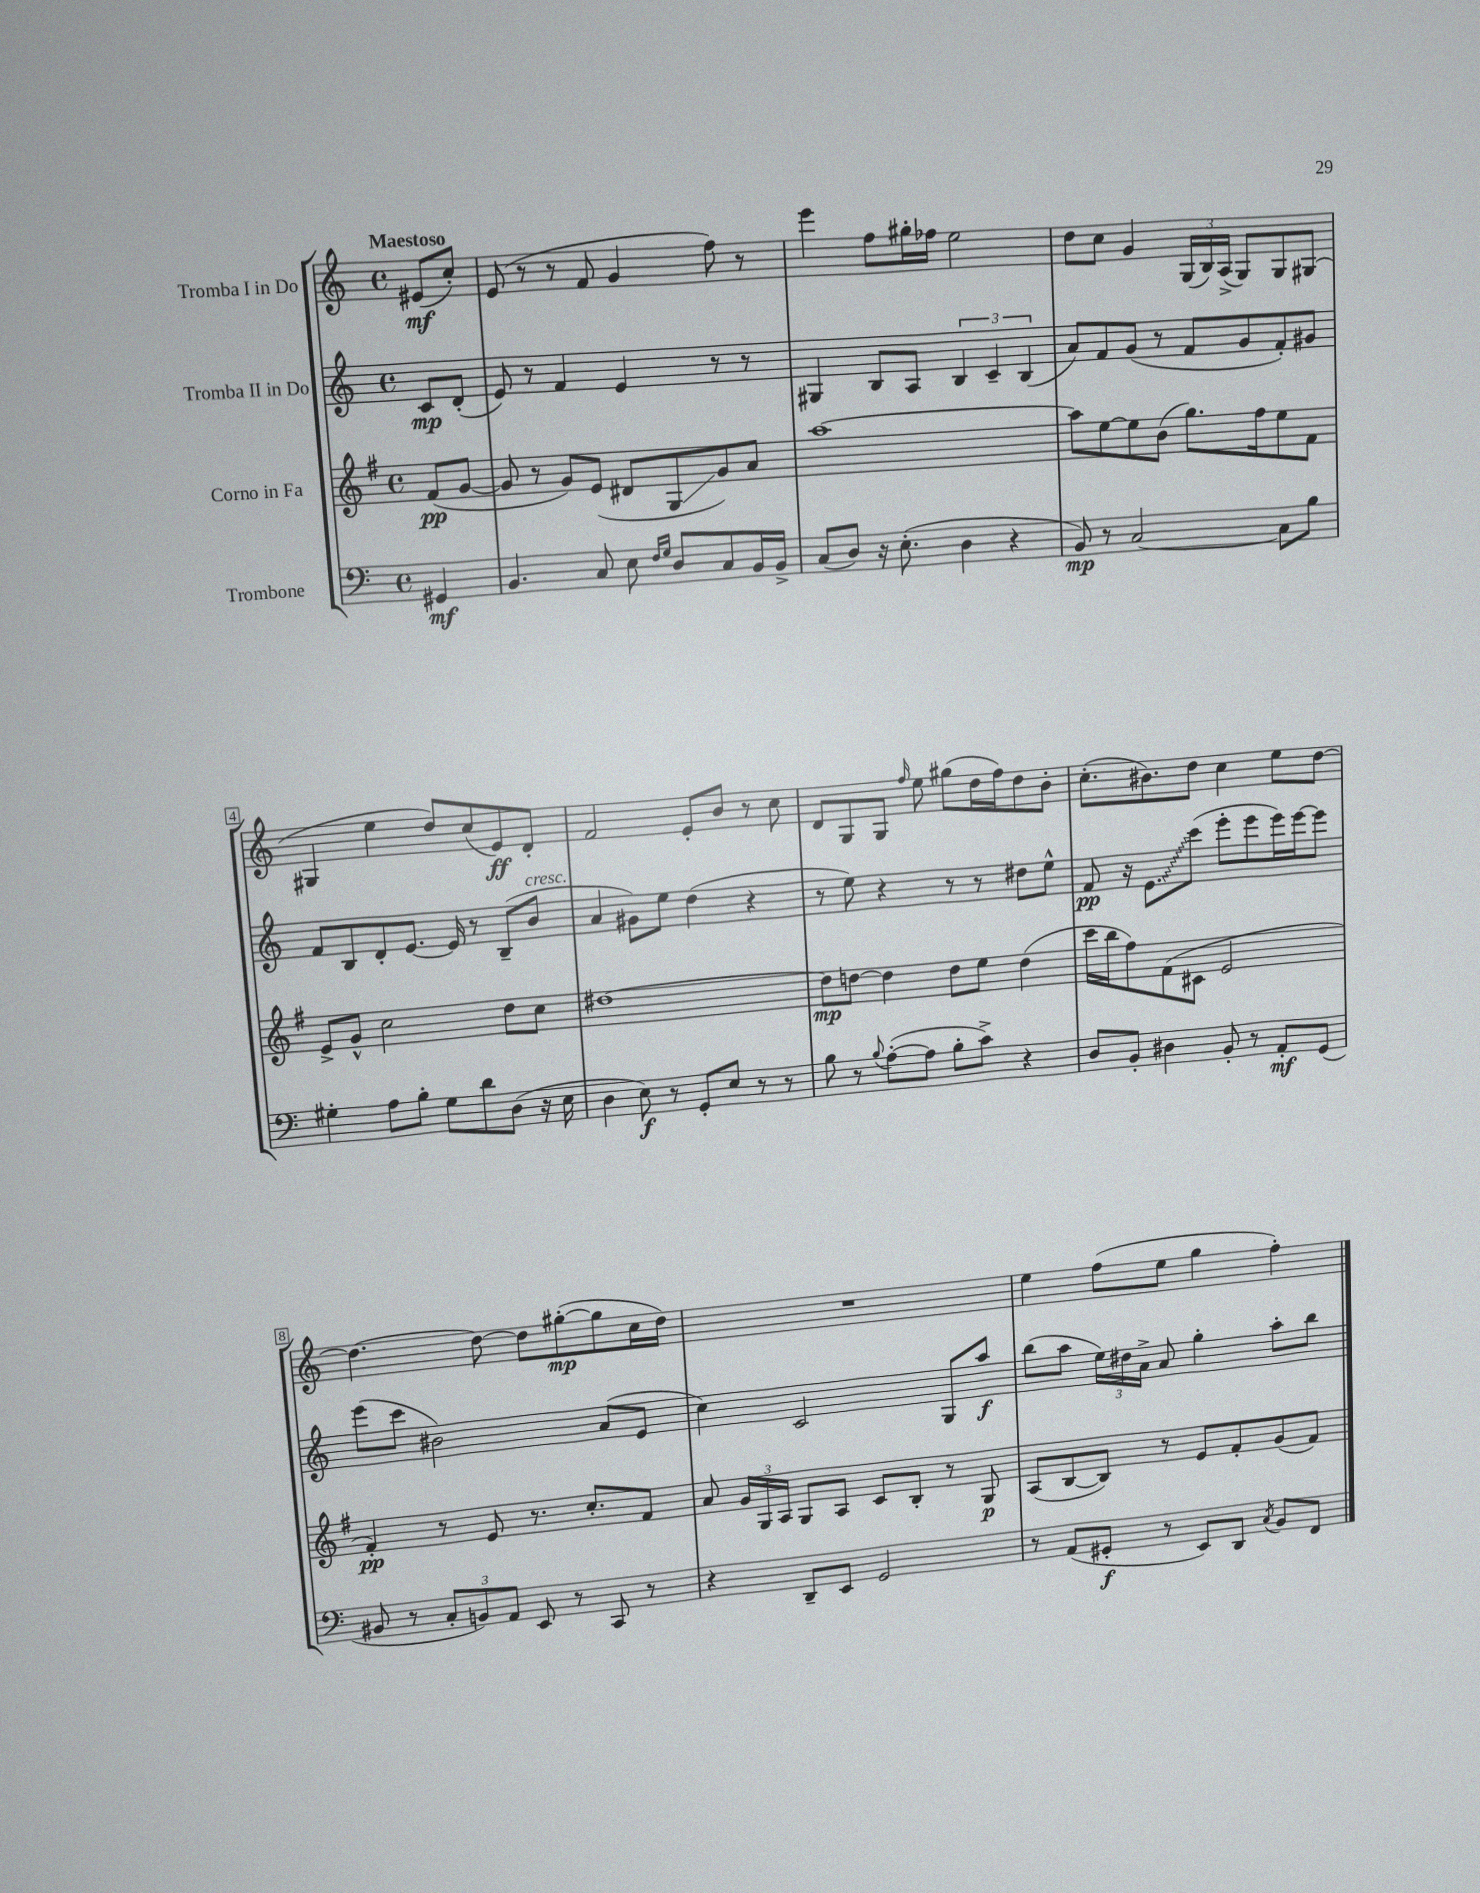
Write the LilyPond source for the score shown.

<<
\new StaffGroup <<
\new Staff = "s0" \with { instrumentName = "Tromba I in Do" } {
    \clef treble \key c \major \defaultTimeSignature \time 4/4 \partial 4 \tempo "Maestoso"
    \autoBeamOff eis'8[\mf( c''8]-.) |
    e'8( r8 r8 f'8 g'4 f''8) r8 |
    e'''4 f''8[ gis''16-. fes''16] e''2 |
    d''8[ c''8] g'4 \tuplet 3/2 { g16[( b16) a16]->( } g8[) g8 gis8]( |
    gis4 e''4 d''8[) c''8( e'8\ff) d'8]-. |
    f'2 e'8[-. b'8] r8 c''8 |
    d'8[ g8 g8] \grace { f''16 } e''8 gis''8[( d''16 f''16) d''8 b'8]-. |
    c''8.[-.( bis'8.) d''8] c''4 e''8[ d''8]~ |
    d''4.~ d''8~ d''8[ gis''8~-.\mp( gis''8 c''16 d''16]) |
    R1 |
    e''4 f''8[( e''8] g''4 f''4-.) \bar "|." |
}
\new Staff = "s1" \with { instrumentName = "Tromba II in Do" } {
    \clef treble \key c \major \defaultTimeSignature \time 4/4 \partial 4
    \autoBeamOff c'8[\mp d'8]-.( |
    e'8) r8 f'4 e'4 r8 r8 |
    gis4 b8[ a8] \tuplet 3/2 { b4 c'4-- b4( } |
    a'8[) f'8 g'8]( r8 f'8[ g'8 f'8-.) gis'8] |
    f'8[ b8 d'8-. e'8.]~ e'16 r8 b8[--( b'8]^\markup { \italic "cresc." } |
    a'4 gis'8[) e''8] d''4( r4 |
    r8 e''8) r4 r8 r8 dis''8[ e''8]-^ |
    f'8\pp r16 \once \override Glissando.style = #'zigzag e'8.[\glissando c'''8]( e'''8[-. e'''8 e'''16) e'''16~ e'''8] |
    e'''8[( c'''8] bis'2) a'8[( e'8] |
    c''4) c'2 g8[ a''8]\f |
    b''8[( a''8] \tuplet 3/2 { e''16[) dis''16 a'16]-> } a'8 g''4-. a''8[-. b''8] \bar "|." |
}
\new Staff = "s2" \with { instrumentName = "Corno in Fa" } {
    \clef treble \key g \major \defaultTimeSignature \time 4/4 \partial 4
    \autoBeamOff fis'8[\pp( g'8]~ |
    g'8 r8 g'8[) e'8]( dis'8[ g8\glissando g'8) a'8] |
    a''1~ |
    a''8[ e''8~ e''8 b'8]( g''8.[) fis''16 e''8 fis'8] |
    e'8[-> g'8]-^ c''2 d''8[ c''8] |
    dis''1~ |
    dis''8[\mp d''8]~ d''4 d''8[ e''8] d''4( |
    c'''16[ b''16 fis''8) fis'8( cis'8] e'2 |
    fis'4-.\pp) r8 e'8 r8. c''8.[-. fis'8] |
    a'8 \tuplet 3/2 { g'16[ g16 a16] } g8[ a8] c'8[ b8]-. r8 g8\p |
    a8[( b8~ b8]) r8 e'8[ fis'8-. g'8( fis'8]) \bar "|." |
}
\new Staff = "s3" \with { instrumentName = "Trombone" } {
    \clef bass \key c \major \defaultTimeSignature \time 4/4 \partial 4
    \autoBeamOff gis,4\mf |
    b,4. c8 e8 \grace { f16[ g16] } d8[ c8 b,16 b,16]-> |
    c8[( d8]) r16 e8.-.( d4 r4 |
    b,8\mp) r8 c2~ c8[ b8] |
    gis4-. a8[ b8]-. gis8[ d'8 d8]( r16 e16 |
    d4 e8\f) r8 g,8[-. e8] r8 r8 |
    b8 r8 \appoggiatura { b8 } a8[~-.( a8] b8[-. c'8]->) r4 |
    d8[ b,8]-. dis4 b,8-. r8 a,8[-.\mf g,8]( |
    bis,8 r8 \tuplet 3/2 { c8[-. b,8) a,8] } e,8 r8 c,8 r8 |
    r4 d,8[-- e,8] g,2 |
    r8 a,8[( gis,8]-.\f r8 e,8[) d,8] \acciaccatura { c8 } b,8[ f,8] \bar "|." |
}
>>
>>
\layout { \context { \Score \override BarNumber.stencil = #(make-stencil-boxer 0.1 0.3 ly:text-interface::print) } }
